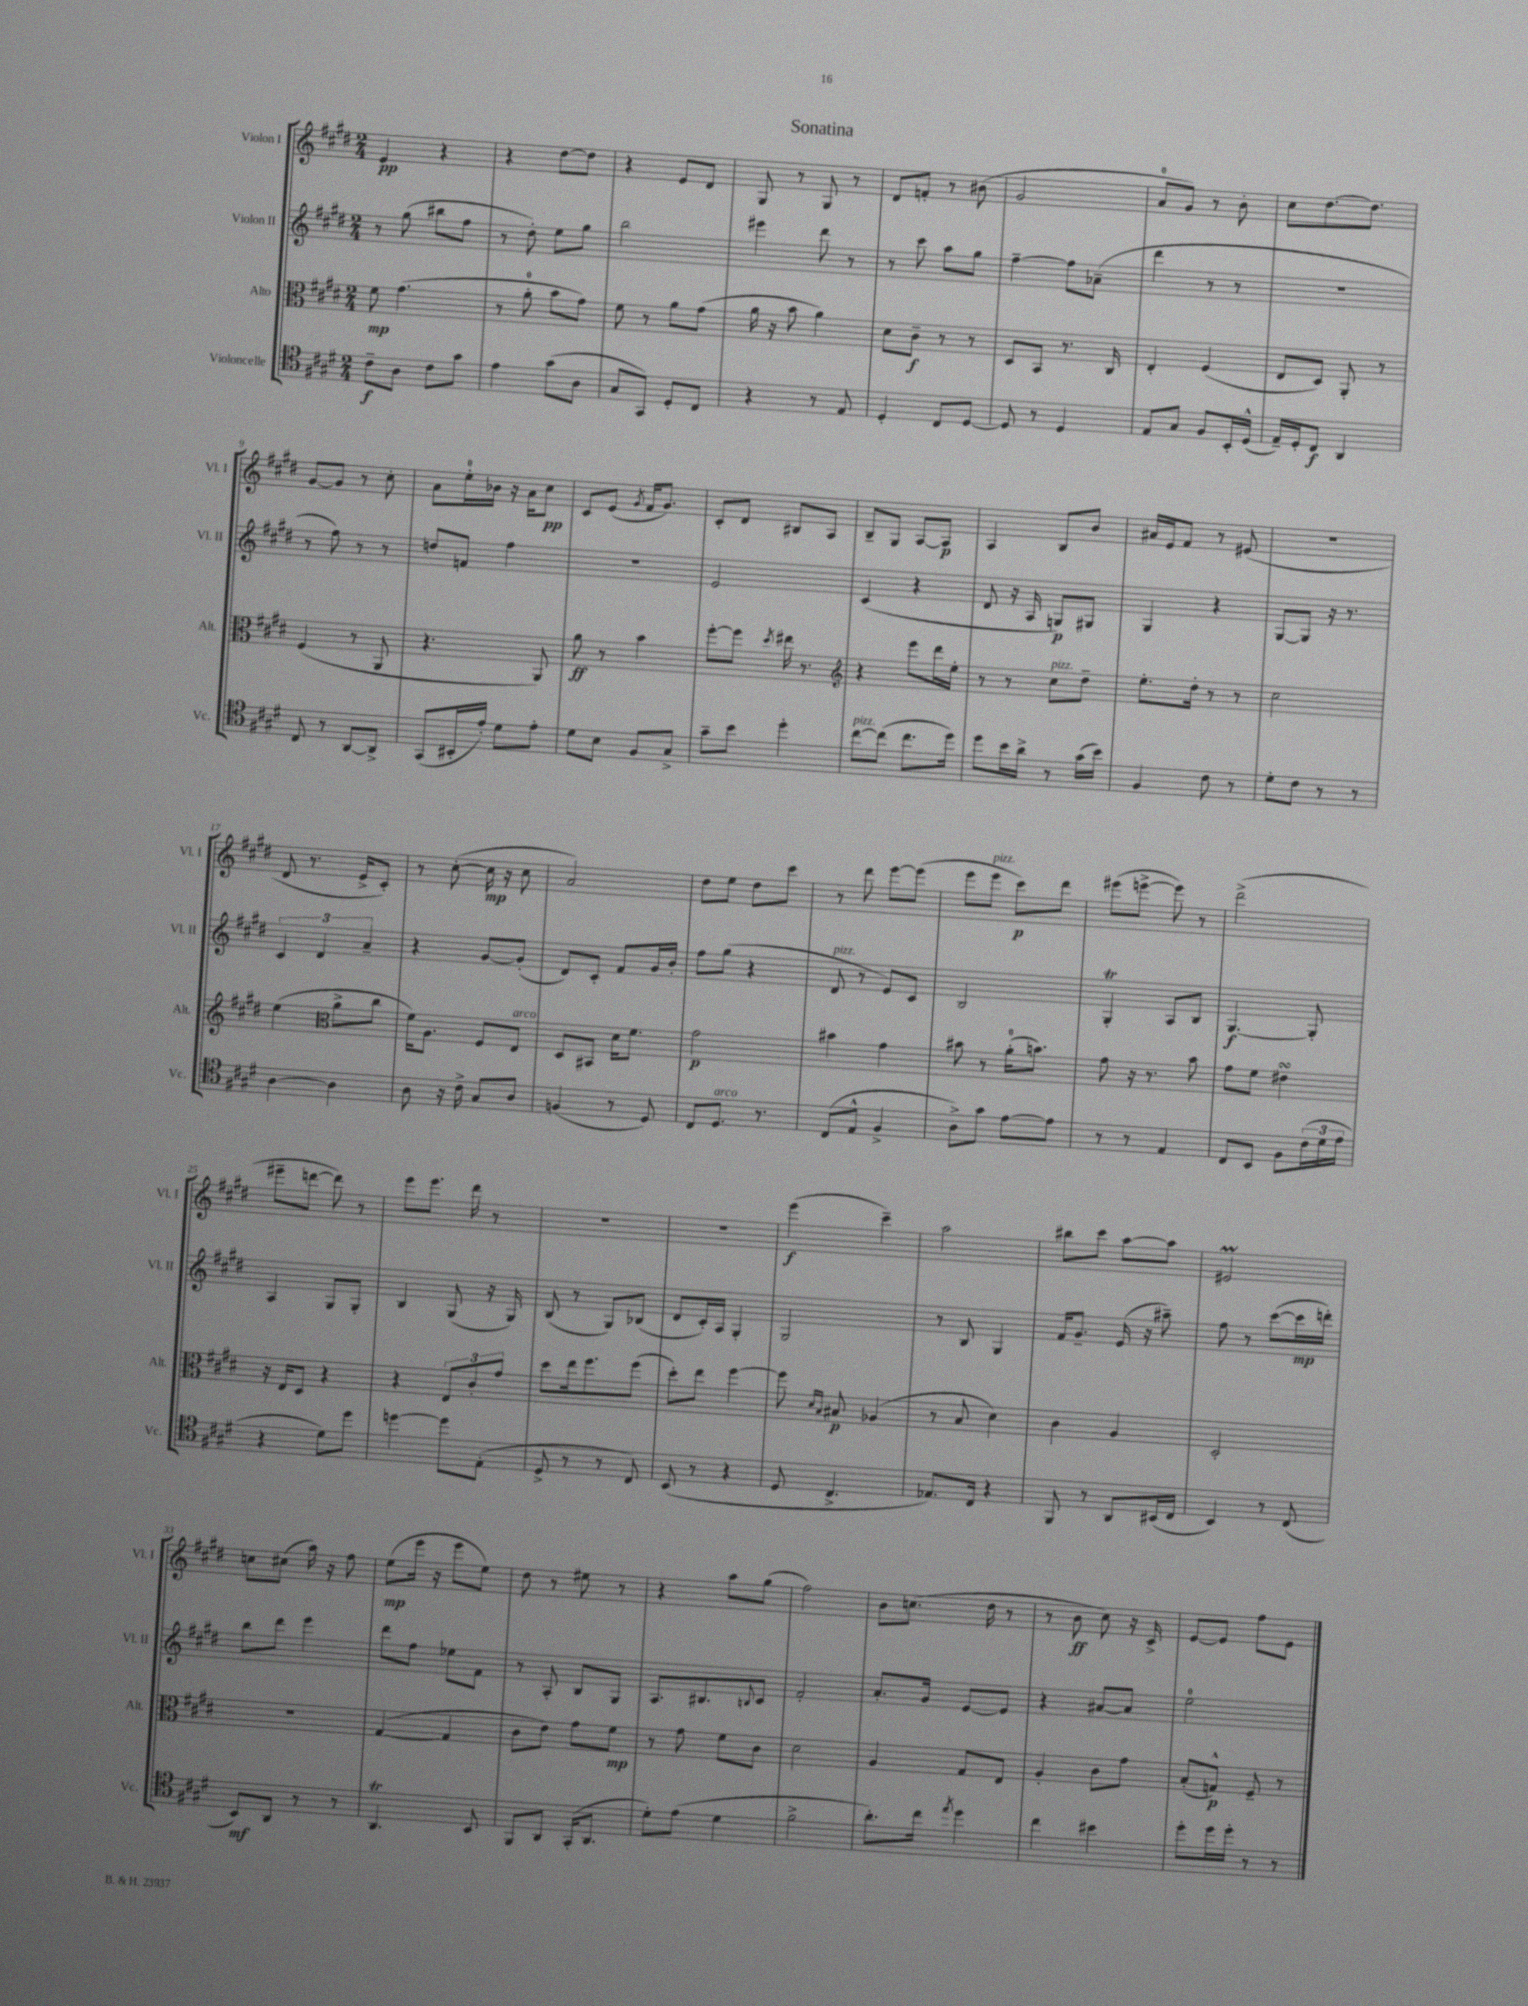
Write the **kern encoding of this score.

**kern	**kern	**kern	**kern
*staff4	*staff3	*staff2	*staff1
*clefC4	*clefC3	*clefG2	*clefG2
*k[f#c#g#d#]	*k[f#c#g#d#]	*k[f#c#g#d#]	*k[f#c#g#d#]
*M2/4	*M2/4	*M2/4	*M2/4
8c#~	8f#	8r	4e
8A	(4.g#	(8gg#	.
8c#	.	8bb#	4r
8g#	.	8ff#	.
=	=	=	=
4e	8r	8r	4r
.	8a'	8dd#')	.
(8g#	8b	8ee	[8dd#
8A	8g#)	8gg#	8dd#]
=	=	=	=
8G#	8f#	2bb	4r
8GG#)	8r	.	.
8D#'	8a	.	8e
8C#	(8g#	.	8d#
=	=	=	=
4r	16a	4eee#	8G#
.	16r	.	.
.	8b	.	8r
8r	4a)	8ddd#	8G#
8E	.	8r	8r
=	=	=	=
4D#'	8d#	8r	8d#
.	8c#~	8ccc#	8f'
8C#	8r	8aa	8r
[8D#	8r	8gg#	(8b#
=	=	=	=
8D#]	8D#	[4ff#~	2g#
8r	8BB	.	.
4D#	8.r	8ff#]	.
.	.	(8a-~	.
.	16C#	.	.
=	=	=	=
8E	4E'	4ddd#	8a
8G#	.	.	8g#)
8F#	(4F#	8r	8r
16BB'	.	8r	8b'
(16D#^^	.	.	.
=	=	=	=
16E~)	8E	2r	8cc#
16D#'	.	.	.
8C#	8D#)	.	[8.dd#
4AA	8AA'	.	.
.	.	.	8.dd#]
.	8r	.	.
=	=	=	=
8C#	(4F#	8r	[8g#
8r	.	8ff#)	8g#]
[8AA	8r	8r	8r
8AA^]	8AA	8r	8cc#'
=	=	=	=
(8GG#	4.r	8dd	8a
16BB#'	.	8f	16ee'
16e')	.	.	16b-
8d#	.	4ff#	16r
.	.	.	16a
8e'	8AA)	.	8cc#
=	=	=	=
8d#	8a	2r	8c#
8B	8r	.	(8e
.	.	.	8qg#
8F#	4b	.	16f#
.	.	.	8.g#)
8G#^	.	.	.
=	=	=	=
8g#~	[8ff#'	2e	8c#'
8b	8ff#]	.	8d#
.	8qdd#	.	.
4dd#'	16ee#	.	8B#
.	8.r	.	.
.	.	.	8A
=	=	=	=
*	*clefG2	*	*
[8cc#	4r	(4c#	8B~
(8cc#]	.	.	8G#
8.cc#	8eee	4r	[8A
.	16ddd#	.	8A]
16dd#)	16ee'	.	.
=	=	=	=
8dd#	8r	8d#	4A
16b	8r	16r	.
16a^	.	16A	.
8r	8cc#	8G)	8B
(16g#	8dd#~	8G#	8b
16b)	.	.	.
=	=	=	=
4F#	8.ee'	4G#	16a#
.	.	.	16e
.	.	.	8f#
.	16dd#'	.	.
8c#	8r	4r	8r
8r	8r	.	(8e#
=	=	=	=
8d#'	2cc#	[8G#	2r
8c#	.	8G#]	.
8r	.	16r	.
.	.	8.r	.
8r	.	.	.
=	=	=	=
[4A	(4ee	6c#	8d#
.	.	.	8.r
.	.	6d#	.
*	*clefC3	*	*
4A]	8a^	.	.
.	.	.	16e^
.	.	6a~	.
.	8cc#	.	8c#')
=	=	=	=
8A	16f#)	4r	8r
.	8.A	.	.
16r	.	.	([8cc#'
16c#^	.	.	.
8G#	8F#	[8g#	16cc#]
.	.	.	16r
8A	8E	(8g#']	8cc#
=	=	=	=
(4F	8D#	8d#)	2a)
.	8BB#	8c#'	.
8r	16d#	8f#	.
.	8.f#	.	.
8D#)	.	16g#	.
.	.	16b'	.
=	=	=	=
8C#	2g#	8ff#	8dd#
8.D#	.	(8gg#	8ee
.	.	4r	8dd#
8.r	.	.	.
.	.	.	8ccc#
=	=	=	=
(8C#	4b#	8d#	8r
8E^^	.	8r	8ddd#
4F#^	4g#	8e)	[8eee
.	.	8c#	(8eee]
=	=	=	=
8A^)	8b#	2B	8eee
8g#	8r	.	8eee
[8e	(16a'	.	8ccc#)
.	8.b)	.	.
8e]	.	.	8ddd#
=	=	=	=
8r	8g#	4G#'	(8eee#
8r	16r	.	[8eee^
.	8.r	.	.
4E	.	8A	8eee])
.	8b	8B	8r
=	=	=	=
8C#	8g#	[4.G#	(2ddd#^
8BB	8f#	.	.
8F#	4e#	.	.
(24c#	.	8G#']	.
24d#	.	.	.
24e	.	.	.
=	=	=	=
4r	16r	4A	8eee#~
.	16E	.	.
.	8D#	.	[8ddd
8d#)	4r	8G#	8ddd])
8dd#	.	8G#'	8r
=	=	=	=
[4dd	4r	4B	8eee
.	.	.	8.eee
8dd]	12E	(8G#	.
.	.	.	16ddd#
.	12c#'	.	.
(8E'	.	16r	8r
.	12g#	.	.
.	.	16G#)	.
=	=	=	=
8D#^	8dd#	(8B	2r
8r	16ee	8r	.
.	8.ff#	.	.
8r	.	8G#)	.
8C#)	(8ff#	(8B-	.
=	=	=	=
(8BB	8dd#')	8d#	2r
8r	8ee	16c#')	.
.	.	16A	.
4r	[4ff#	4G#'	.
=	=	=	=
8D#	8ff#]	2G#	(4eee
.	16qqd#	.	.
.	16qqB	.	.
4.C#^	8B#	.	.
.	(4A-	.	4ccc#~)
=	=	=	=
8.E-)	8r	8r	2aa
.	8B	8B	.
16C#	.	.	.
4r	4d#)	4G#	.
=	=	=	=
8FF#	4c#	16f#	8bb#
.	.	8.g#~	.
8r	.	.	8ccc#
8AA	4A	(16e	[8aa
.	.	16r	.
(16BB#	.	8aa#~)	8aa]
16C#	.	.	.
=	=	=	=
4BB)	2D#'	8ff#	2e#
.	.	8r	.
8r	.	([8ccc#	.
(8C#	.	16ccc#]	.
.	.	16ddd')	.
=	=	=	=
8BB)	2r	8bb	8cc
8AA	.	8ddd#	(8cc#
8r	.	4eee	16aa)
.	.	.	16r
8r	.	.	8ff#
=	=	=	=
4.AA	([4G#	8ddd#	(8ee
.	.	8ff#	16eee
.	.	.	16r
.	4G#]	8ee-	8eee
8BB	.	8f#	8ee)
=	=	=	=
8FF#	8c#	8r	8dd#
8AA	8e)	8A'	8r
(16GG#'	8g#	8B	8ee#
8.AA	.	.	.
.	8f#	8G#	8r
=	=	=	=
8d#')	8r	8.A	4r
(8e	8g#	.	.
.	.	8.B#	.
4d#	8f#	.	8aa
.	.	8qqB	.
.	8c#	8c#	(8gg#
=	=	=	=
2f#^	2d#	2f#'	2ff#)
=	=	=	=
8.a')	4A	8.a'	8b
.	.	.	(8.cc
16cc#	.	16g#	.
8qee	.	.	.
4dd#	8G#	[8e	.
.	.	.	16dd#
.	8E	8e]	8r
=	=	=	=
4cc#	4A'	4r	8r
.	.	.	8b
4b#	8c#	[8a#	8cc#)
.	8g#	8a#]	16r
.	.	.	16c#^
=	=	=	=
8dd#'	(8B'	2ee	[8e
16dd#	8G^^)	.	8e]
16dd#'	.	.	.
8r	8F#~	.	8ff#
8r	8r	.	8e
==	==	==	==
*-	*-	*-	*-
